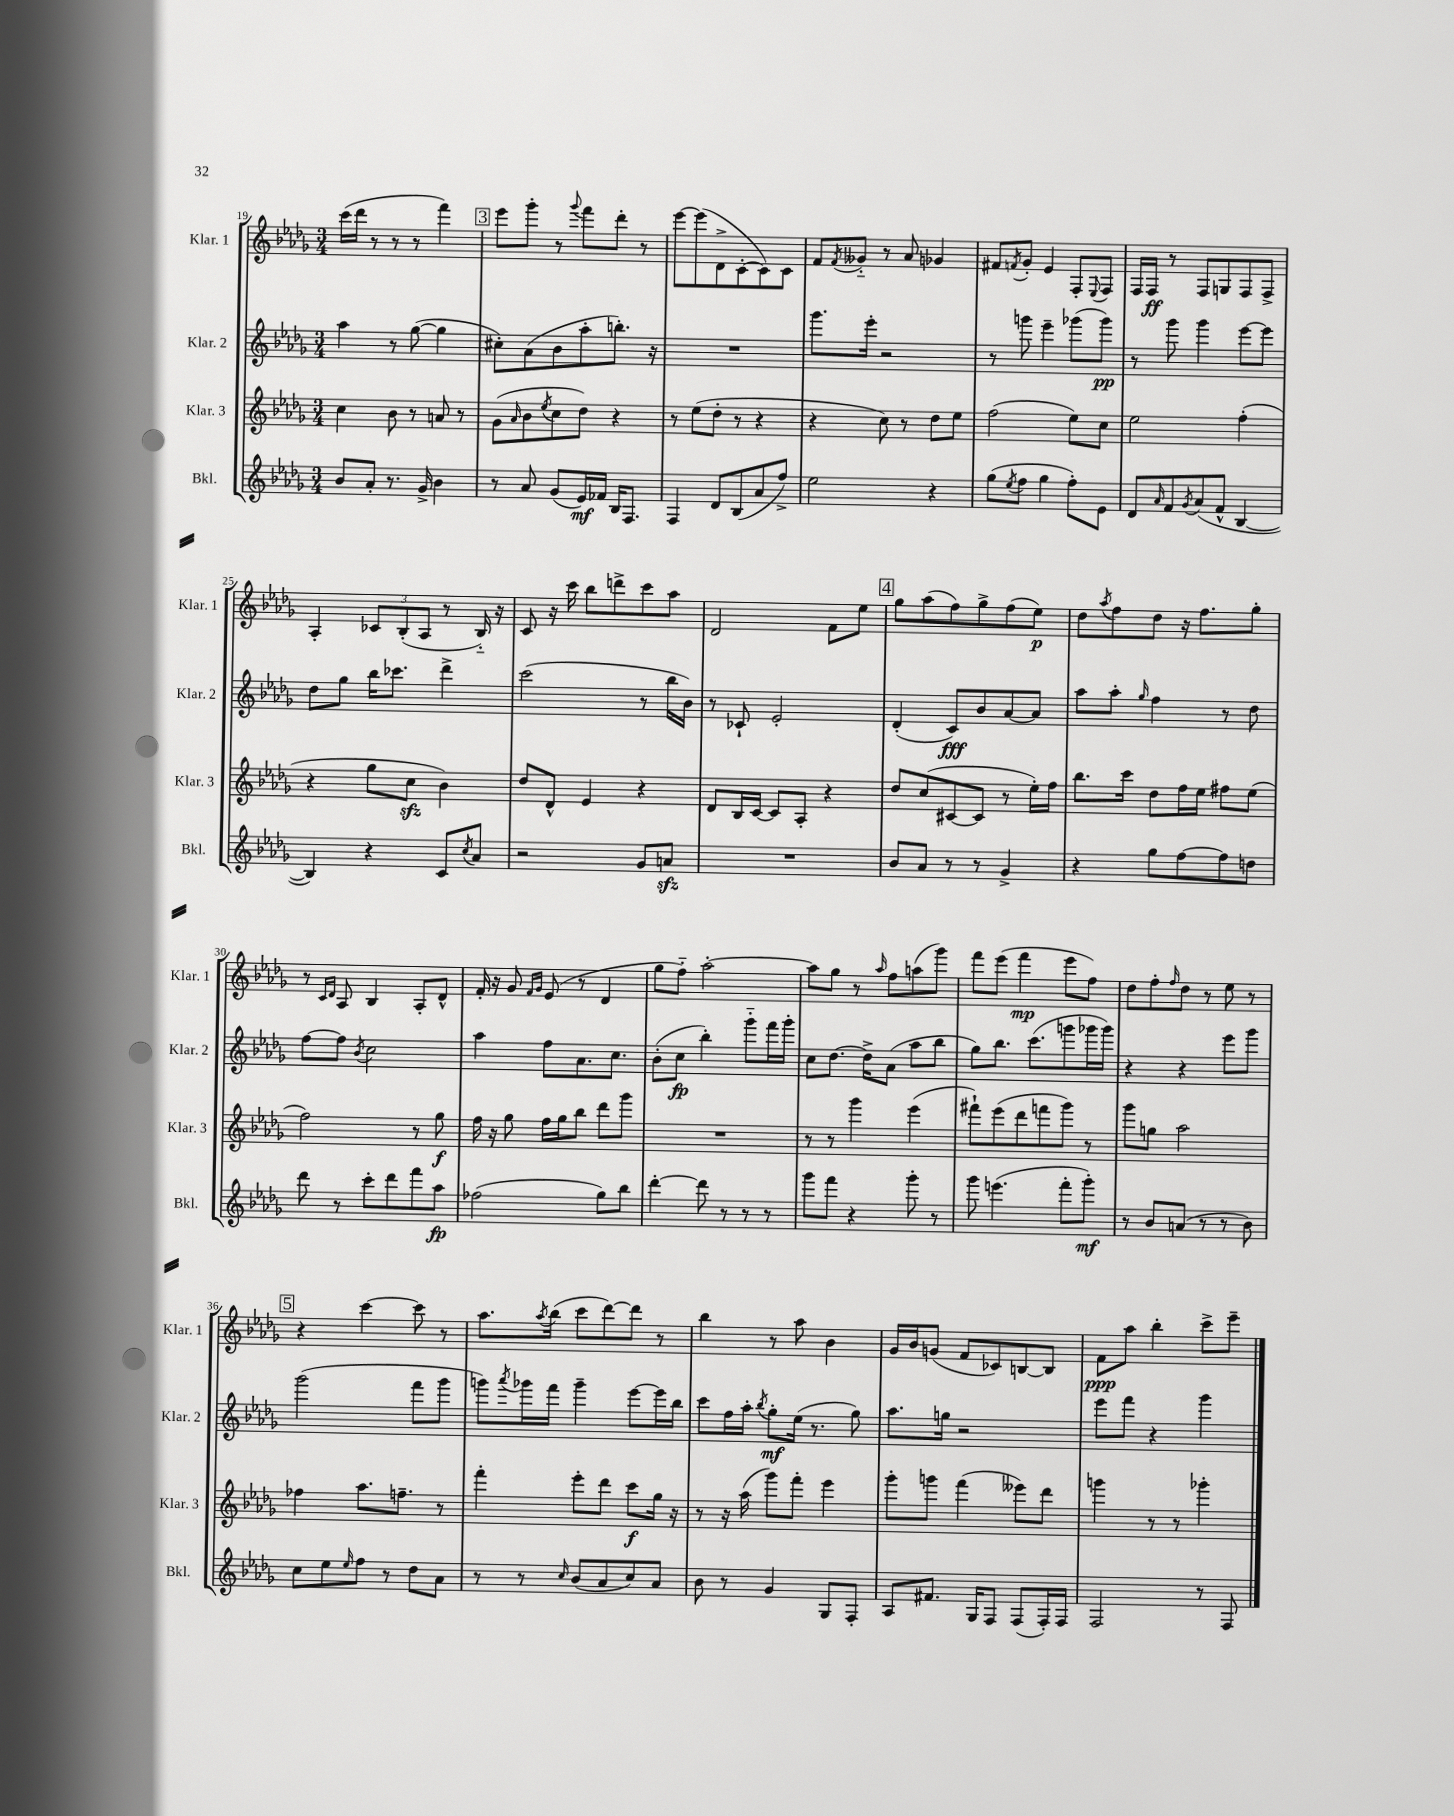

**kern	**kern	**kern	**kern
*staff4	*staff3	*staff2	*staff1
*clefG2	*clefG2	*clefG2	*clefG2
*k[b-e-a-d-g-]	*k[b-e-a-d-g-]	*k[b-e-a-d-g-]	*k[b-e-a-d-g-]
*M3/4	*M3/4	*M3/4	*M3/4
8b-	4cc	4aa-	(16ccc
.	.	.	16ddd-
8a-'	.	.	8r
8.r	8b-	8r	8r
.	8r	([8gg-	8r
16g-^	.	.	.
4b-	8a	4gg-]	4fff)
.	8r	.	.
=	=	=	=
8r	(8g-	8cc#')	8eee-
.	16qqa-	.	.
8a-	8b-	(8a-	8ggg-'
.	8qee-	.	.
(8g-	8cc	8b-	8r
.	.	.	8qqggg-
16e-)	8dd-)	8aa-'	8fff
16f-	.	.	.
16B-	4r	8.bb')	8ddd-'
8.F	.	.	.
.	.	.	8r
.	.	16r	.
=	=	=	=
4F	8r	2.r	[8eee-
.	(8ee-	.	(8eee-]
8d-	8dd-'	.	8d-^
(8B-	8r	.	[8c'
8a-	4r	.	8c])
8ff^)	.	.	8c
=	=	=	=
2ee-	4r	8.ggg-	8f
.	.	.	8qf
.	.	.	8g--'~
.	.	16eee-'	.
.	8cc)	2r	8r
.	8r	.	8a-
4r	8dd-	.	4g-
.	8ee-	.	.
=	=	=	=
(8gg-	(2ff	8r	8f#
8qee-	.	.	8qf
8ff	.	8ggg	8g-'
4gg-	.	4eee-~	4e-
8ff')	8ee-)	(8ggg-	8F'
.	.	.	8qqE-
8e-	8cc	8ggg-)	8F
=	=	=	=
8d-	2ee-	8r	16F
.	.	.	16F
16qqa-	.	.	.
8f	.	8ggg-	8r
8qg-	.	.	.
(8a-	.	4ggg-	8F
8f^^	.	.	8G
[4B-	(4ff'	[8eee-	8F
.	.	8eee-]	8F^
=	=	=	=
4B-])	4r	8dd-	4A-'
.	.	8gg-	.
4r	8gg-	16bb-	12c-
.	.	8.ccc-	.
.	.	.	(12B-'
.	8cc	.	.
.	.	.	12A-
8c	4b-)	4ddd-^	8r
8qcc	.	.	.
8a-	.	.	16B-'~)
.	.	.	16r
=	=	=	=
2r	8dd-	(2ccc	8c
.	8d-^^	.	16r
.	.	.	16ccc
.	4e-	.	8bb-
.	.	.	8ddd^
8g-	4r	8r	8ccc
8a	.	16bb-	8aa-
.	.	16b-)	.
=	=	=	=
2.r	8d-	8r	2d-
.	16B-	8c-`	.
.	[16c	.	.
.	8c]	2e-'	.
.	8A-'	.	.
.	4r	.	8f
.	.	.	8ee-
=	=	=	=
8b-	8dd-	(4d-'	8gg-
8a-	(8cc	.	(8aa-
8r	[8c#	8c)	8ff)
8r	8c#]	8b-	8gg-^
4g-^	8r	[8a-	(8ff
.	16ee-')	8a-]	8ee-)
.	16ff	.	.
=	=	=	=
4r	8.bb-	8aa-	8dd-
.	.	.	8qaa-
.	.	8aa-'	8ff
.	16ccc	.	.
.	.	16qqgg-	.
8gg-	8dd-	4ff	8dd-
[8ff	16ff	.	16r
.	16ee-	.	8.ff
8ff]	8ff#	8r	.
8dd	(8ee-	8dd-	8gg-'
=	=	=	=
8ddd-	2ff)	[8ff	8r
.	.	.	16qqc
.	.	.	16qqd-
8r	.	8ff]	8A-
.	.	8qb-	.
8ccc'	.	2cc	4B-
8ddd-	.	.	.
8fff	8r	.	8A-'
8aa-	8gg-	.	8d-^^
=	=	=	=
(2ff-	16ff	4aa-	16f'
.	16r	.	16r
.	8gg-	.	8g-
.	.	.	16qqf
.	.	.	16qqg-
.	16ff	8ff	(8e-
.	16gg-	.	.
.	8bb-	8.a-	8r
8gg-)	8ddd-	.	4d-
.	.	8.cc	.
8bb-	8ggg-	.	.
=	=	=	=
[4ddd-'	2.r	(8b-'	8gg-
.	.	8cc	8ff'~)
8ddd-]	.	4bb-')	[2aa-'
8r	.	.	.
8r	.	8ggg-'~	.
8r	.	16fff	.
.	.	16ggg-'	.
=	=	=	=
8ggg-	8r	8cc	8aa-]
8fff	8r	[8.dd-	8gg-
4r	4ggg-	.	8r
.	.	16dd-^]	.
.	.	.	16qqaa-
.	.	(8a-	8ff
8ggg-'	(4eee-	8aa-	(8aa
8r	.	8bb-	8ggg-)
=	=	=	=
8ggg-	8fff#`)	8gg-)	8fff
(4.eee	(8eee-	8.bb-	(8eee-
.	8ddd-	.	4fff
.	.	(8.ccc	.
.	8fff	.	.
8fff'	8ggg-)	8ggg	8eee-
8ggg-')	8r	16ggg-	8ff)
.	.	16ggg-)	.
=	=	=	=
8r	8ggg-	4r	8dd-
8b-	8gg	.	8ff'
.	.	.	16qqff
(8a	2aa-	4r	8dd-
8r	.	.	8r
8r	.	8eee-	8ee-
8b-)	.	8ggg-	8r
=	=	=	=
8cc	4ff-	(2ggg-	4r
8ee-	.	.	.
16qqee-	.	.	.
8ff	8.aa-	.	[4ccc
8r	.	.	.
.	8.ff~	.	.
8dd-	.	8fff	8ccc]
8a-	8r	8ggg-	8r
=	=	=	=
8r	4fff'	8ggg)	8.aa-
.	.	8qaaa-	.
8r	.	16ggg-	.
.	.	.	8qaa-
.	.	16fff	(16bb-
16qqcc	.	.	.
(8b-	8eee-'	4ggg-~	8ccc
8a-	8ddd-	.	[8ddd-)
8cc)	8ccc	[8eee-	8ddd-]
8a-	16gg-	16eee-]	8r
.	16r	16bb-	.
=	=	=	=
8b-	8r	8ccc	4bb-
8r	16r	16ff	.
.	(16aa-	16aa-'	.
.	.	8qbb-	.
4g-	8ggg-)	8gg-'	8r
.	8fff'	(16ee-	8aa-
.	.	8.r	.
8G-	4eee-	.	4b-
8F'	.	8gg-)	.
=	=	=	=
8A-	8ggg-'	8.aa-	16g-
.	.	.	16b-
8.f#	8ggg	.	(8g
.	.	16gg	.
.	(4fff	2r	8f
16G-	.	.	.
8F	.	.	8c-)
(8F	8eee--)	.	[8B
16F')	8ddd-	.	8B]
16F	.	.	.
=	=	=	=
2F	4ggg	8eee-	8f
.	.	8fff	8aa-
.	8r	4r	4bb-'
.	8r	.	.
8r	4ggg-'	4ggg-	8ccc^
8F	.	.	8eee-~
==	==	==	==
*-	*-	*-	*-
